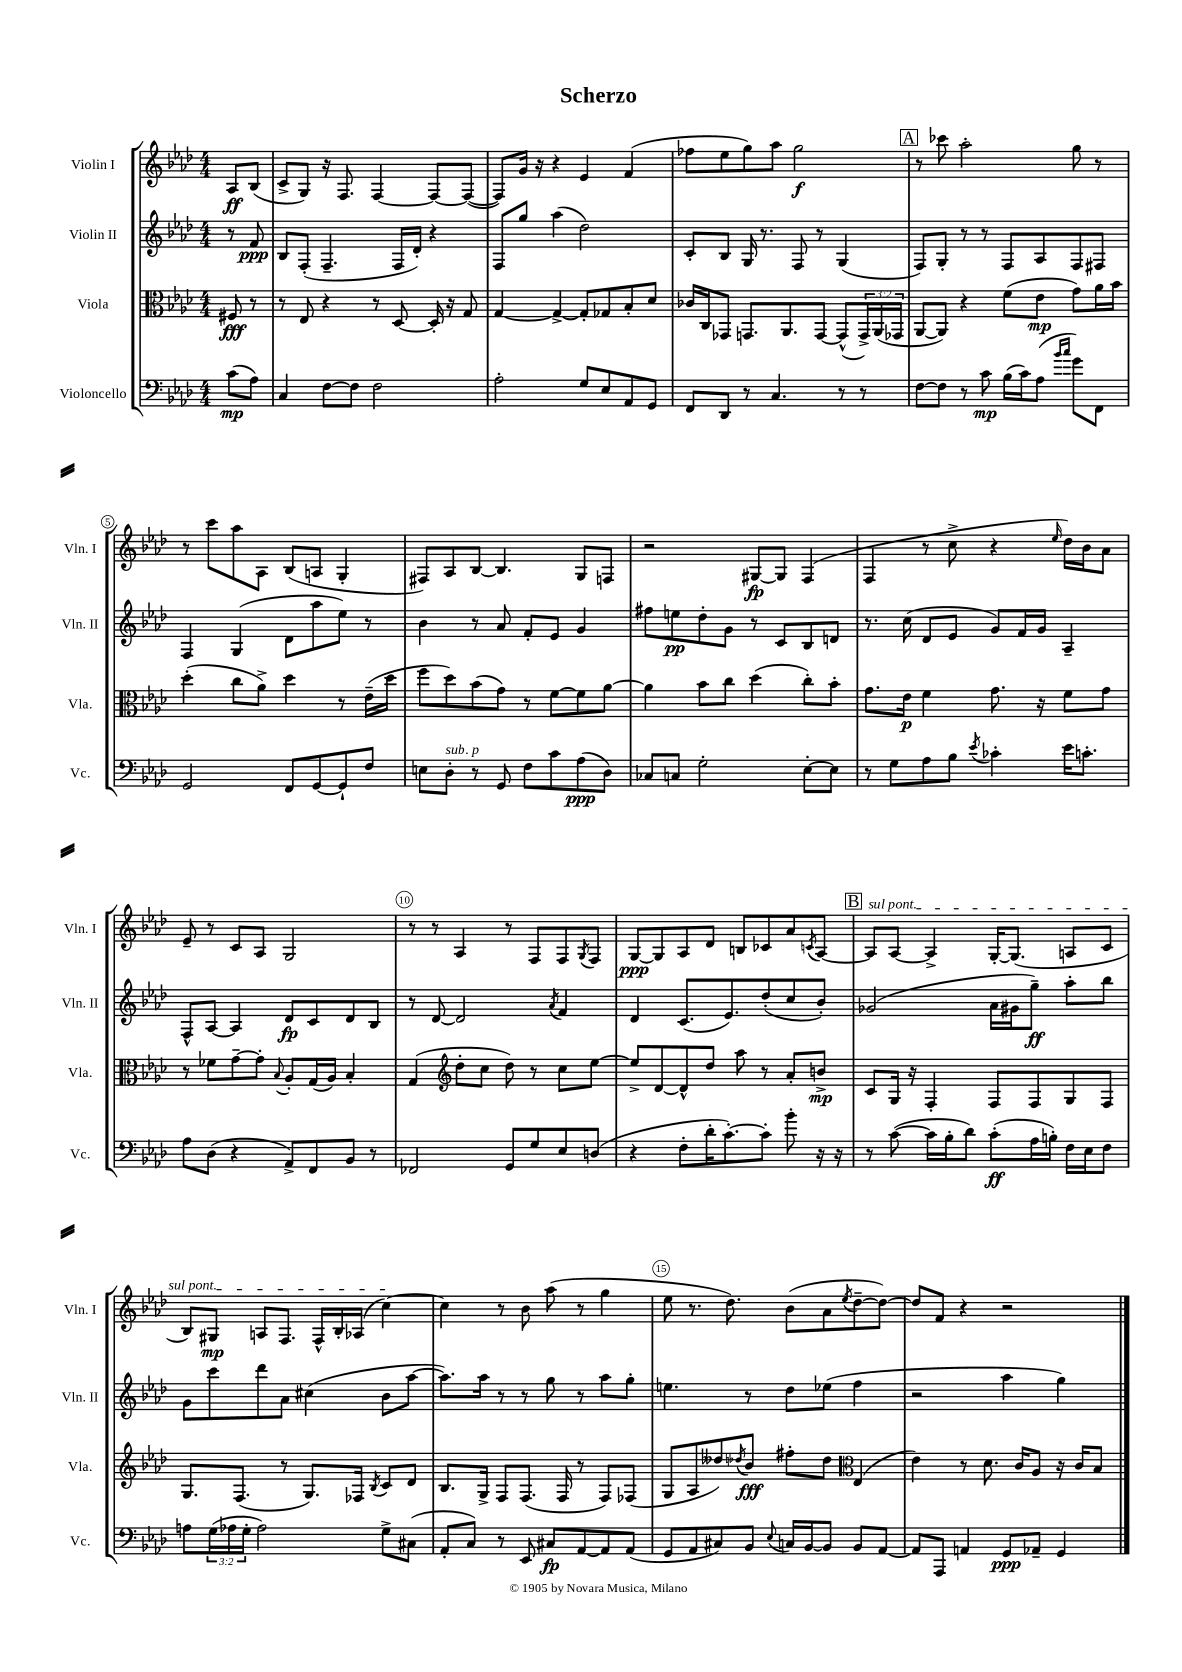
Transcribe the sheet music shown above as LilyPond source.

\header { title = "Scherzo" }
<<
\new StaffGroup <<
\new Staff = "s0" \with { instrumentName = "Violin I" shortInstrumentName = "Vln. I" } {
    \clef treble \key aes \major \numericTimeSignature \time 4/4 \partial 4
    aes8\ff bes8( |
    c'8-> g8) r16 f8. f4~ f8~ f8~( |
    f8) g'16 r16 r4 ees'4 f'4( |
    fes''8 ees''8 g''8) aes''8 g''2\f |
    \mark \markup { \box "A" } r8 ces'''8 aes''2-. g''8 r8 |
    r8 c'''8 aes''8 aes8 bes8( a8 g4-. |
    fis8) aes8 bes8~ bes4. g8 f8 |
    r2 gis8~\fp gis8 f4( |
    f4 r8 c''8-> r4 \grace { ees''16 } des''16) bes'16 aes'8 |
    ees'8-- r8 c'8 aes8 g2 |
    r8 r8 aes4 r8 f8 f8 \acciaccatura { g8 } f8 |
    g8~\ppp g8 aes8 des'8 b8 ces'8 aes'8 \acciaccatura { c'8 } aes8~ |
    \mark \markup { \box "B" } \once \override TextSpanner.bound-details.left.text = \markup { \italic "sul pont." } aes8\startTextSpan aes8~ aes4-> g16~-. g8.( a8 c'8 |
    bes8) gis8\mp a8 f8. f16-^ bes16-. aes16( c''4~\stopTextSpan) |
    c''4 r8 bes'8 aes''8( r8 g''4 |
    ees''8 r8. des''8.) bes'8( aes'8 \acciaccatura { ees''8 } des''8~-- des''8~) |
    des''8 f'8 r4 r2 \bar "|." |
}
\new Staff = "s1" \with { instrumentName = "Violin II" shortInstrumentName = "Vln. II" } {
    \clef treble \key aes \major \numericTimeSignature \time 4/4 \partial 4
    r8 f'8\ppp |
    bes8 f8-.( f4.-- f16 des'16-.) r4 |
    f8 g''8 aes''4( des''2) |
    c'8-. bes8 g16 r8. f8 r8 g4( |
    \mark \markup { \box "A" } f8) g8-. r8 r8 f8 aes8 f8 fis8 |
    f4 g4( des'8 aes''8 ees''8) r8 |
    bes'4 r8 aes'8 f'8-. ees'8 g'4 |
    fis''8 e''8\pp des''8-. g'8 r8 c'8 bes8 d'8 |
    r8. c''16( des'8 ees'8 g'8) f'16 g'16 aes4-- |
    f8-^ aes8~ aes4 des'8\fp c'8 des'8 bes8 |
    r8 des'8~ des'2 \acciaccatura { aes'8 } f'4 |
    des'4 c'8.( ees'8.) des''8-.( c''8 bes'8-.) |
    \mark \markup { \box "B" } ges'2( aes'16 gis'16 g''8--\ff) aes''8-. bes''8 |
    g'8 c'''8 des'''8 aes'8 cis''4( bes'8 aes''8~ |
    aes''8.) aes''16 r8 r8 g''8 r8 aes''8 g''8-. |
    e''4. r8 des''8 ees''8( f''4 |
    r2 aes''4 g''4) \bar "|." |
}
\new Staff = "s2" \with { instrumentName = "Viola" shortInstrumentName = "Vla." } {
    \clef alto \key aes \major \numericTimeSignature \time 4/4 \override Staff.TupletNumber.text = #tuplet-number::calc-fraction-text \partial 4
    fis8\fff r8 |
    r8 ees8 r4 r8 des8~ des16-. r16 g8 |
    g4~ g4~-> g8-. ges8 bes8-. des'8 |
    ces'16 c16 ges,8 g,8. aes,8. g,8~ g,8-^( \tuplet 3/2 { g,16->) aes,16( ges,16 } |
    \mark \markup { \box "A" } aes,8~ aes,8) r4 f'8( ees'8\mp g'8) aes'16 bes'16 |
    des''4-.( c''8 aes'8->) des''4 r8 ees'16--( des''16 |
    f''8 des''8) bes'8( g'8) r8 f'8~ f'8 aes'8~ |
    aes'4 bes'8 c''8 des''4( c''8-.) bes'8-. |
    g'8. ees'16\p f'4 g'8. r16 f'8 g'8 |
    r8 fes'8 g'8~-- g'8-. \appoggiatura { bes8 } aes8-. g16( aes16) bes4-. |
    g4( \clef treble des''8-. c''8 des''8) r8 c''8 ees''8~ |
    ees''8-> des'8~ des'8-^ des''8 aes''8 r8 aes'8-. b'8->\mp |
    \mark \markup { \box "B" } c'8 g16 r16 f4-. f8 f8 g8 f8 |
    g8. f8.( r8 g8.) fes16 \acciaccatura { bes8 } c'8 des'8 |
    bes8. g16-> f8 f8.( f16 r8 f8) fes8( |
    g8 aes8 deses''8) \acciaccatura { des''8 } bes'8\fff fis''8-. des''8 \clef alto ees4( |
    ees'4) r8 des'8. c'16 aes8 r16 c'16 bes8 \bar "|." |
}
\new Staff = "s3" \with { instrumentName = "Violoncello" shortInstrumentName = "Vc." } {
    \clef bass \key aes \major \numericTimeSignature \time 4/4 \override Staff.TupletNumber.text = #tuplet-number::calc-fraction-text \partial 4
    c'8\mp( aes8) |
    c4 f8~ f8 f2 |
    aes2-. g8 ees8 aes,8 g,8 |
    f,8 des,8 r8 c4. r8 r8 |
    \mark \markup { \box "A" } f8~ f8 r8 c'8\mp bes16( c'16) aes8( \grace { bes'16 c''16 } g'8) f,8 |
    g,2 f,8 g,8~ g,8-! f8 |
    e8 des8-.^\markup { \italic "sub. p" } r8 g,8 f8 c'8 aes8\ppp( des8) |
    ces8 c8 g2-. ees8~-. ees8 |
    r8 g8 aes8 bes8 \acciaccatura { ees'8 } ces'4-. ees'16 c'8.-. |
    aes8 des8( r4 aes,8->) f,8 bes,8 r8 |
    fes,2 g,8 g8 ees8 d8( |
    r4 f8-. des'16-. c'8.~-.) c'8-. bes'8-. r16 r16 |
    \mark \markup { \box "B" } r8 c'8~( c'16 bes16-. des'8) c'8-.\ff( aes16 b16-.) f16 ees16 f8 |
    a8 \tuplet 3/2 { g16( aes16 g16-. } aes2) g8-> cis8( |
    aes,8-. c8) r8 ees,8 cis8\fp aes,8~ aes,8 aes,8( |
    g,8 aes,8 cis8) bes,8 \appoggiatura { ees8 } c16 bes,16~ bes,8 bes,8 aes,8~ |
    aes,8 aes,,8 a,4 g,8\ppp aes,8-- g,4 \bar "|." |
}
>>
>>
\layout { \context { \Score \override BarNumber.break-visibility = ##(#f #t #t) barNumberVisibility = #(every-nth-bar-number-visible 5) \override BarNumber.stencil = #(make-stencil-circler 0.1 0.3 ly:text-interface::print) } }
